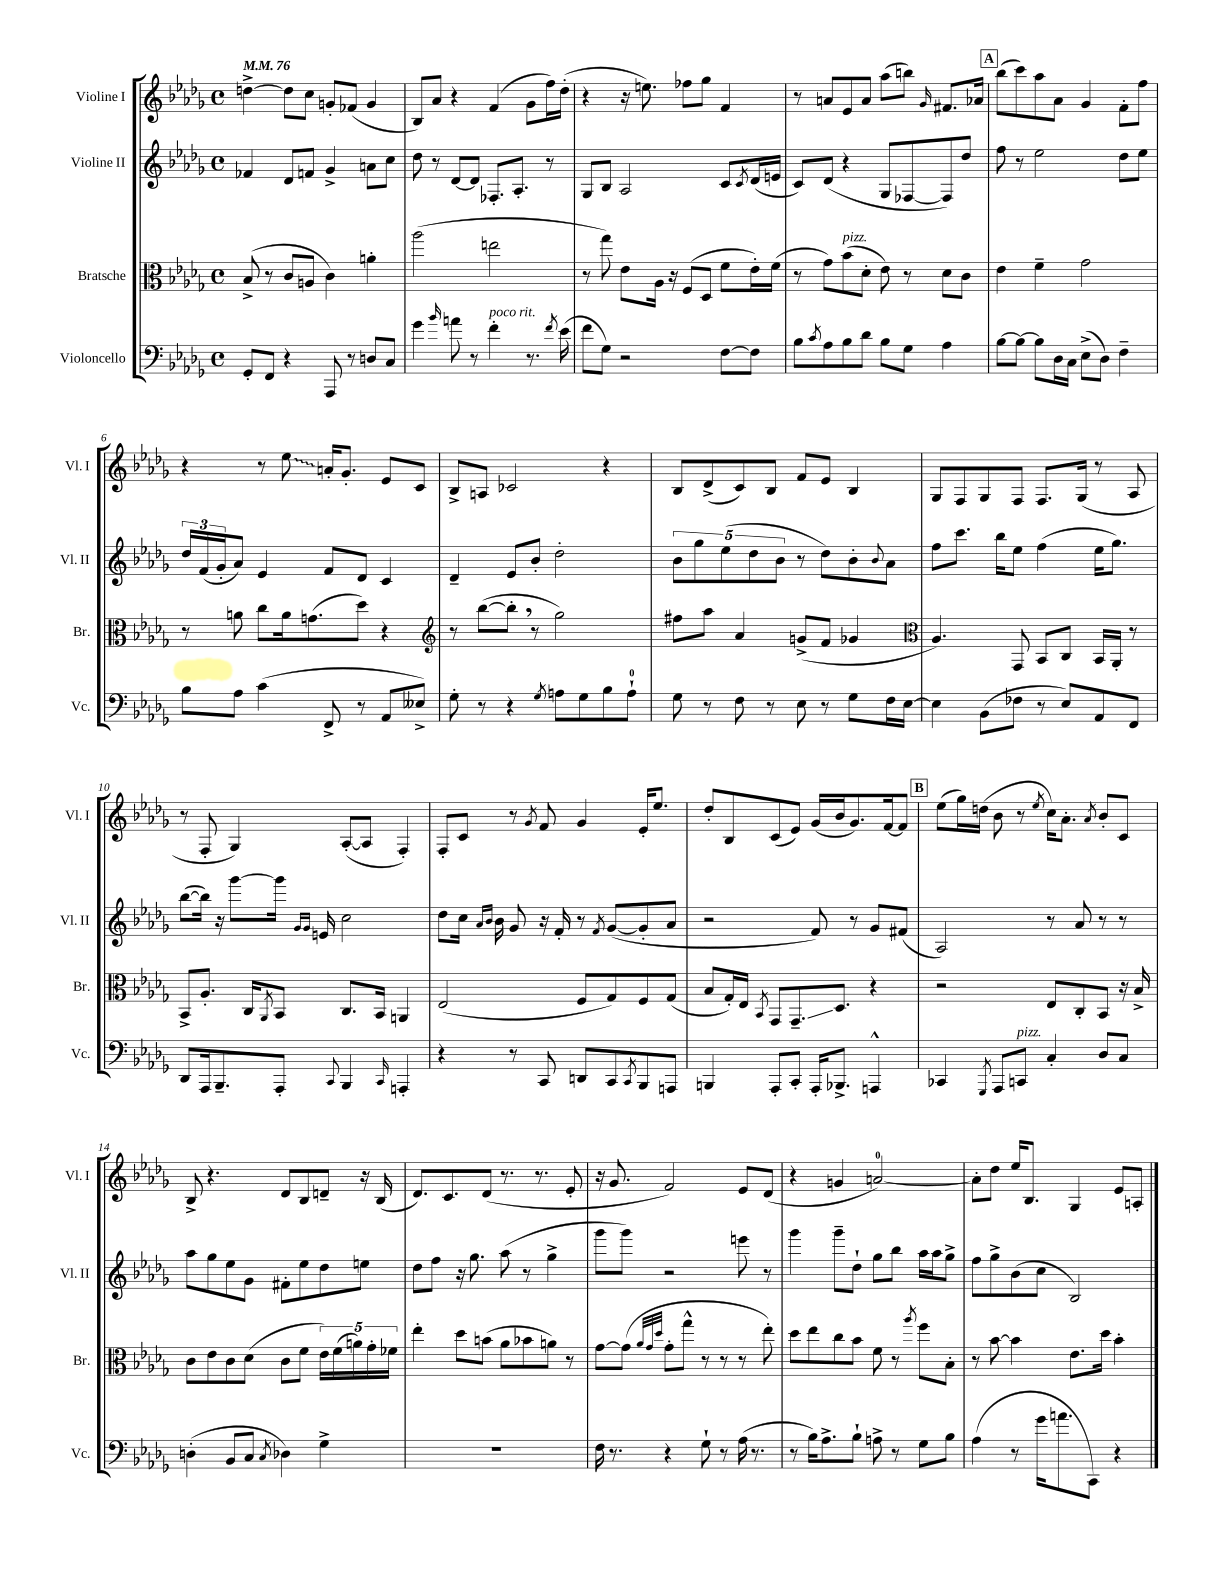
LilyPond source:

<<
\new StaffGroup <<
\new Staff = "s0" \with { instrumentName = "Violine I" shortInstrumentName = "Vl. I" } {
    \clef treble \key des \major \defaultTimeSignature \time 4/4 \tempo 4 = 76
    d''4~-> d''8 c''8 g'8-. fes'8( g'4 |
    bes8) aes'8 r4 f'4( ges'8 f''16) des''16-.( |
    r4 r16 e''8.) fes''8 ges''8 f'4 |
    r8 a'8 ees'8 a'8 aes''8( b''8) \grace { ges'16 } fis'8. aes'16 |
    \mark \markup { \box "A" } bes''8( c'''8) aes''8 aes'8 ges'4 f'8-. f''8 |
    r4 r8 \once \override Glissando.style = #'zigzag ees''8\glissando a'16-. ges'8.-. ees'8 c'8 |
    bes8-> a8 ces'2 r4 |
    bes8 des'8->( c'8) bes8 f'8 ees'8 bes4 |
    ges8 f8 ges8 f8 f8. ges16( r8 aes8 |
    r8 f8-. ges4) aes8~-.( aes8 f4-.) |
    f8-. c'8 r8 \acciaccatura { ges'8 } f'8 ges'4 ees'16-. ees''8. |
    des''8-. bes8 c'8( ees'8) ges'16( bes'16 ges'8.) f'16~ f'8 |
    \mark \markup { \box "B" } ees''8( ges''16) d''16( bes'8 r8 \acciaccatura { ees''8 } c''16) aes'8.-. \acciaccatura { aes'8 } bes'8-. c'8 |
    bes8-> r4. des'8 bes8 d'8-- r16 bes16( |
    des'8.) c'8. des'8( r8. r8. ees'8-. |
    r16 ges'8. f'2) ees'8 des'8( |
    r4 g'4 a'2-0~) |
    a'8-. des''8 ees''16 bes8. ges4 ees'8 a8-. \bar "|." |
}
\new Staff = "s1" \with { instrumentName = "Violine II" shortInstrumentName = "Vl. II" } {
    \clef treble \key des \major \defaultTimeSignature \time 4/4
    fes'4 des'8 f'8 ges'4-> a'8 c''8 |
    des''8 r8 des'8~ des'8 fes8.-. aes8.-. r8 |
    ges8 bes8 aes2 c'8 \acciaccatura { c'8 } des'16( e'16 |
    c'8) des'8( r4 ges8 fes8~ fes8) des''8 |
    \mark \markup { \box "A" } f''8 r8 ees''2 des''8 ees''8 |
    \tuplet 3/2 { des''16 f'16( ges'16-. } aes'8) ees'4 f'8 des'8 c'4 |
    des'4-- ees'8 bes'8-. des''2-. |
    \tuplet 5/4 { bes'8 ges''8 ees''8( des''8 bes'8 } r8 des''8) bes'8-. \appoggiatura { bes'8 } aes'8 |
    f''8 c'''8. bes''16 ees''8 f''4( ees''16 ges''8.) |
    bes''8~( bes''16) r16 ges'''8~ ges'''16 \grace { ges'16 ges'16 } e'16 c''2 |
    des''8 c''16 \grace { aes'16 bes'16 } bes'16 ges'8 r16 f'16-. r8 \acciaccatura { f'8 } ges'8~( ges'8-. aes'8 |
    r2 f'8) r8 ges'8 fis'8( |
    \mark \markup { \box "B" } aes2) r8 aes'8 r8 r8 |
    aes''8 ges''8 ees''8 ges'8 fis'8-. ees''8 des''8 e''8 |
    des''8 f''8 r16 ges''8. aes''8( r8 ges''4-> |
    ges'''8 ges'''8) r2 e'''8 r8 |
    ges'''4 ges'''8-- des''8-! ges''8 bes''8 aes''16 aes''16 ges''8-> |
    f''8 ges''8-> bes'8( c''8 bes2) \bar "|." |
}
\new Staff = "s2" \with { instrumentName = "Bratsche" shortInstrumentName = "Br." } {
    \clef alto \key des \major \defaultTimeSignature \time 4/4
    bes8->( r8 c'8 a8 c'4) a'4-. |
    aes''2( e''2 |
    r8 ges''8) ees'8 aes16 r16 f8( des8 f'8 ees'16-.) f'16( |
    r8 ges'8) bes'8^\markup { \italic "pizz." }( des'8-. ees'8) r8 des'8 c'8 |
    \mark \markup { \box "A" } ees'4 f'4-- ges'2 |
    r8 a'8 c''8 a'16 g'8.( des''8) r4 |
    \clef treble r8 bes''8~( bes''8-. \breathe r8 ges''2) |
    fis''8 aes''8 aes'4 g'8->( f'8 ges'4 |
    \clef alto aes4.) ges,8 bes,8 c8 bes,16 aes,16-. r8 |
    bes,8-> aes8.-. c16 \acciaccatura { aes,8 } bes,8 c8. bes,16 a,4 |
    ees2( f8 ges8) f8 ges8( |
    bes8 ges16-.) ees16 \acciaccatura { bes,8 } ges,8 ges,8.--\glissando des8. r4 |
    \mark \markup { \box "B" } r2 ees8 c8-. bes,8 r16 bes16-> |
    c'8 ees'8 c'8 des'8( c'8 f'8 \tuplet 5/4 { ees'16) f'16( a'16) ges'16-. fes'16 } |
    ees''4-. des''8 b'8( aes'8 bes'8 a'8) r8 |
    ges'8~ ges'8( \grace { aes'32 ges'32 des''32 } ges'8-. ges''8-^ r8 r8 r8 ees''8-.) |
    des''8 ees''8 c''8 bes'8 f'8 r8 \acciaccatura { aes''8 } f''8 bes8-. |
    r8 bes'8~ bes'4 ees'8. des''16 bes'4-. \bar "|." |
}
\new Staff = "s3" \with { instrumentName = "Violoncello" shortInstrumentName = "Vc." } {
    \clef bass \key des \major \defaultTimeSignature \time 4/4
    ges,8-. f,8 r4 aes,,8 r8 d8 c8 |
    ges'4 \grace { bes'16 } a'8 r8 f'4-.^\markup { \italic "poco rit." } r8. \acciaccatura { f'8 } ees'16( |
    f'8 ges8) r2 f8~ f8 |
    bes8 \acciaccatura { c'8 } aes8 bes8 des'8 bes8 ges8 aes4 |
    \mark \markup { \box "A" } bes8~ bes8~ bes8 des16 c16 ees8->( des8) f4-- |
    bes8 aes8 c'4( f,8-> r8 aes,8 eeses8->) |
    ges8-. r8 r4 \acciaccatura { ges8 } a8 ges8 bes8 a8-0-! |
    ges8 r8 f8 r8 ees8 r8 ges8 f16 ees16~ |
    ees4 bes,8( fes8 r8 ees8) aes,8 f,8 |
    des,8 aes,,16 bes,,8.-- aes,,8-. \appoggiatura { c,8 } bes,,4 \grace { c,16 } a,,4-. |
    r4 r8 c,8 d,8 c,8 \acciaccatura { c,8 } bes,,8 a,,8 |
    b,,4 aes,,8-. c,8-. aes,,16-. bes,,8.-> a,,4-^ |
    \mark \markup { \box "B" } ces,4 \acciaccatura { ges,,8 } aes,,8 c,8^\markup { \italic "pizz." } c4-. des8 c8 |
    d4-.( bes,8 c8 \acciaccatura { c8 } des4) ges4-> |
    R1 |
    f16 r8. r4 ges8-! r8 aes16( r8. |
    r8 bes16) aes8.-> bes8-! a8-> r8 ges8 bes8 |
    aes4( r8 ges'16 a'8. c,8) r4 \bar "|." |
}
>>
>>
